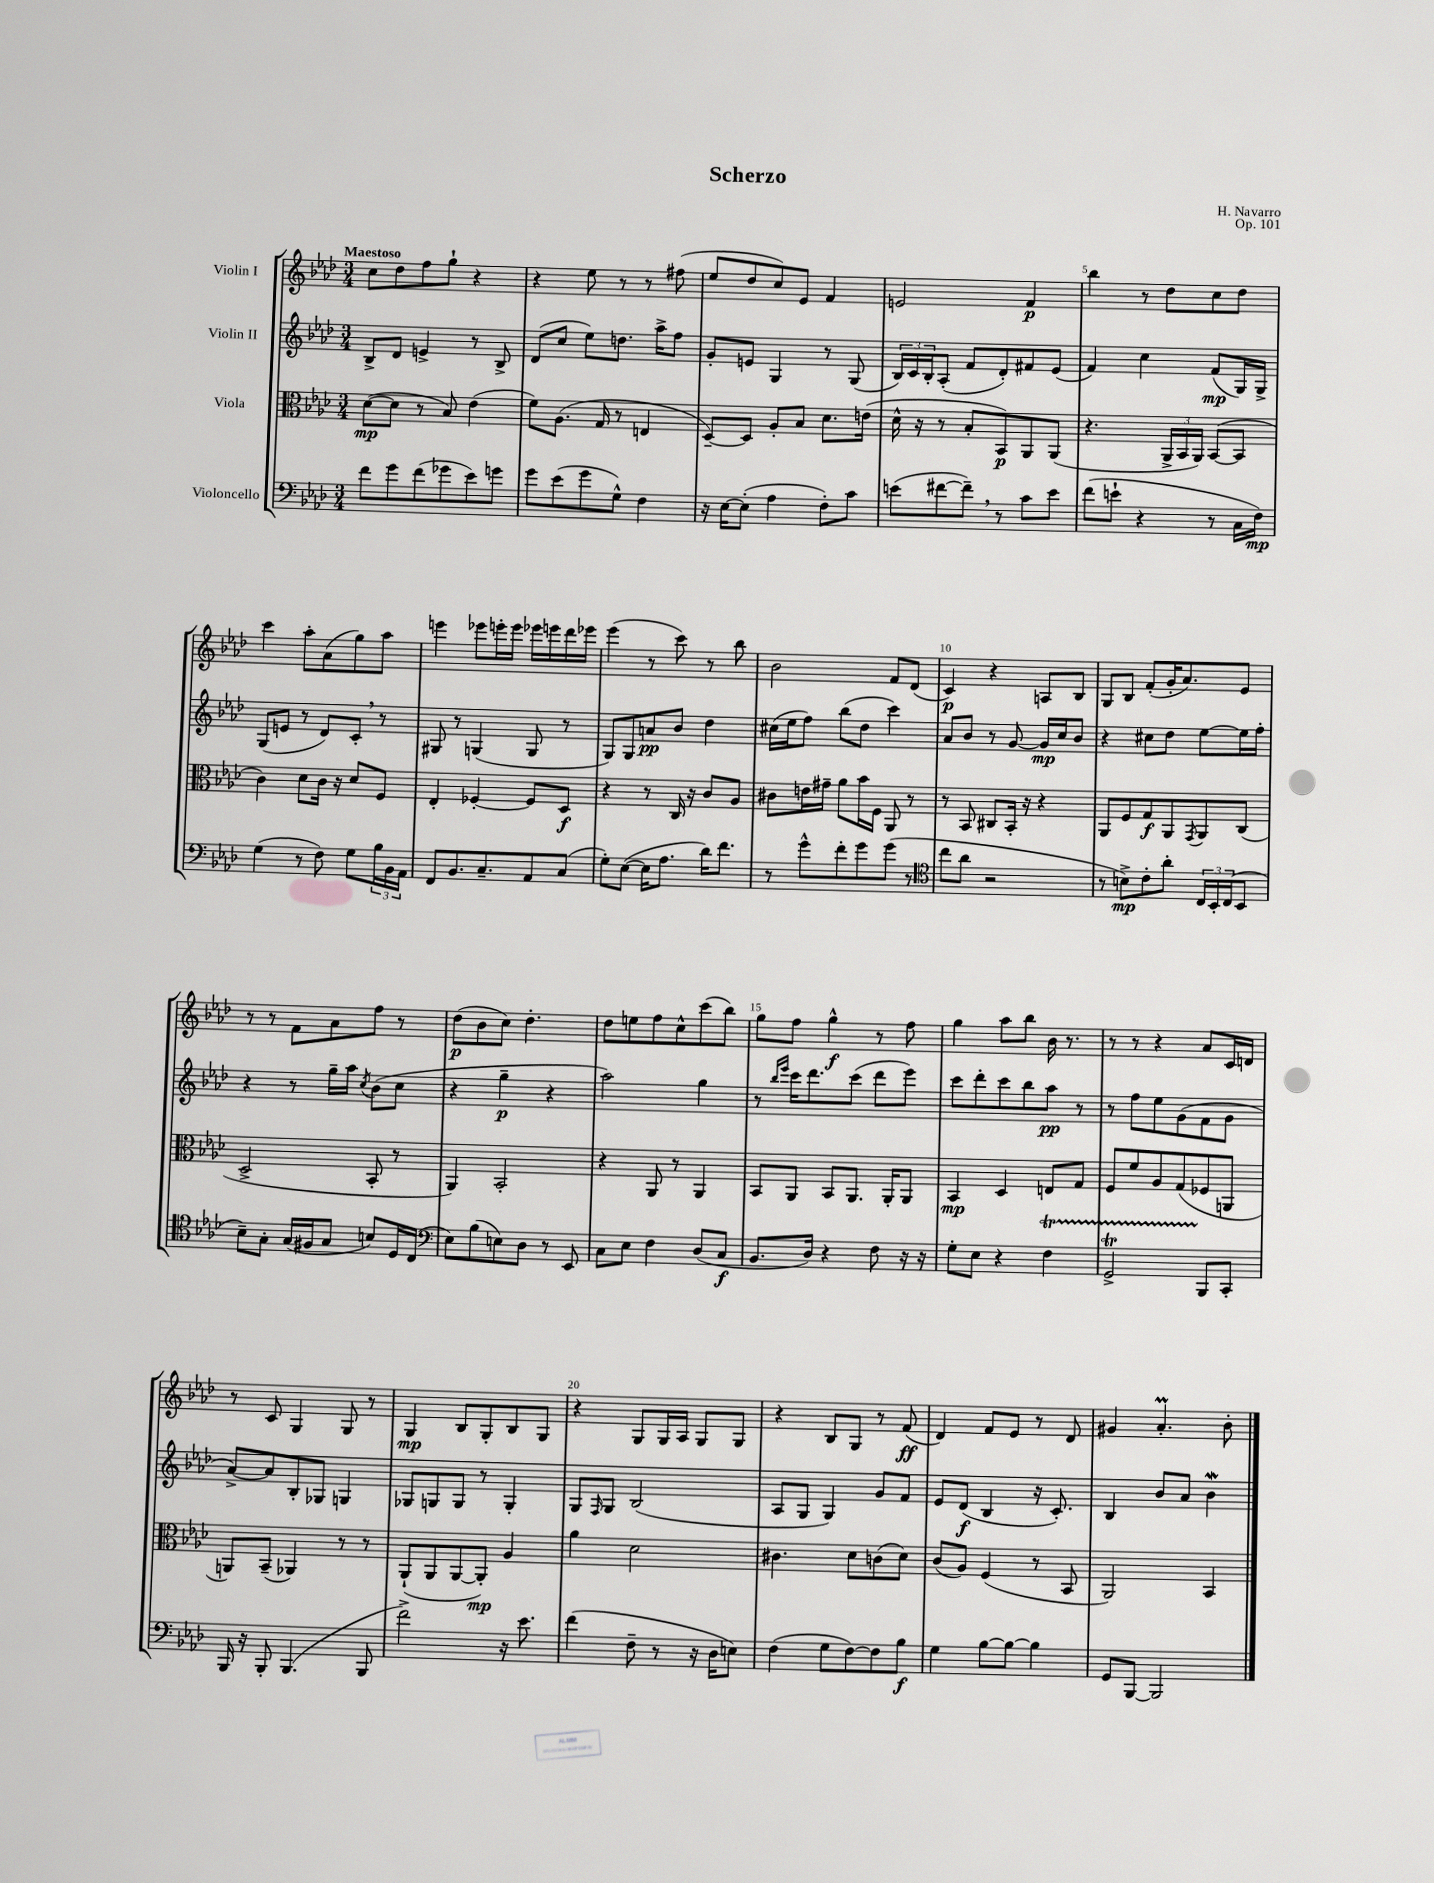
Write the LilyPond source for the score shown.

\header { title = "Scherzo" composer = "H. Navarro" opus = "Op. 101" }
<<
\new StaffGroup <<
\new Staff = "s0" \with { instrumentName = "Violin I" } {
    \clef treble \key aes \major \numericTimeSignature \time 3/4 \tempo "Maestoso"
    c''8 des''8 f''8 g''8-! r4 |
    r4 ees''8 r8 r8 fis''8( |
    ees''8 des''8 c''8) ees'8 f'4 |
    e'2 f'4\p |
    bes''4 r8 des''8 c''8 des''8 |
    c'''4 aes''8-. aes'8( g''8) aes''8 |
    e'''4 ees'''8 e'''16-. e'''16 ees'''16 e'''16 des'''16 ees'''16 |
    ees'''4( r8 c'''8) r8 bes''8 |
    bes'2 f'8 des'8( |
    c'4\p) r4 a8 bes8 |
    g8 bes8 f'8-.( g'16-. aes'8.) ees'8 |
    r8 r8 f'8 aes'8 f''8 r8 |
    des''8\p( bes'8 c''8) des''4.-. |
    des''8 e''8 f''8 c''8-^ c'''8( bes''8) |
    g''8 f''8 g''4-^\f r8 f''8 |
    g''4 aes''8 bes''8 bes'16 r8. |
    r8 r8 r4 aes'8 c'16 d'16 |
    r8 c'8 g4 g8 r8 |
    g4\mp bes8 g8-. bes8 g8 |
    r4 g8 g16 aes16 g8 g8 |
    r4 bes8 g8 r8 f'8\ff( |
    des'4) f'8 ees'8 r8 des'8 |
    gis'4 aes'4.-.\prall bes'8-. \bar "|." |
}
\new Staff = "s1" \with { instrumentName = "Violin II" } {
    \clef treble \key aes \major \numericTimeSignature \time 3/4
    bes8-> des'8 e'4-> r8 bes8-> |
    des'8( c''8 ees''8) d''8. aes''16-> f''8 |
    g'8-. e'8 g4 r8 g8( |
    \tuplet 3/2 { bes16) c'16 bes16-. } aes8-.( f'8 des'8-.) fis'8 ees'8( |
    f'4) c''4 f'8\mp( g16) g16-> |
    g8( e'8 r8 des'8) c'8-. \breathe r8 |
    gis8 r8 g4( g8 r8 |
    g8) g8 a'8\pp bes'8 des''4 |
    cis''16( ees''16 f''8) bes''8( des''8 c'''4) |
    aes'8 bes'8 r8 g'8~ g'16\mp c''16 bes'8 |
    r4 cis''8 des''8 ees''8~ ees''16 f''16-. |
    r4 r8 g''16-- aes''16 \acciaccatura { c''8 } bes'8( c''8 |
    r4 g''4--\p r4 |
    aes''2) g''4 |
    r8 \grace { bes''16 ees'''16 } c'''16 des'''8. c'''8( des'''8 ees'''8) |
    c'''8 des'''8-. c'''8 bes''8 aes''8\pp r8 |
    r8 f''8 ees''8 g'8( f'8 g'8 |
    aes'8~->) aes'8 bes8-. ges8 g4 |
    ges8 g8 g8 r8 g4-. |
    g8 \grace { f16 } g8 bes2( |
    aes8 g8 g4) g'8 f'8 |
    ees'8 des'8\f( bes4 r16 c'8.-.) |
    bes4 bes'8 aes'8 bes'4\mordent \bar "|." |
}
\new Staff = "s2" \with { instrumentName = "Viola" } {
    \clef alto \key aes \major \numericTimeSignature \time 3/4
    des'8~\mp( des'8 r8 bes8) ees'4( |
    f'8) aes8.( g16 r8 e4 |
    des8~--) des8 aes8-. bes8 des'8. e'16( |
    des'16-^ r16 r8 bes8-. bes,8\p) aes,8 aes,8( |
    r4. \tuplet 3/2 { aes,16-> bes,16 aes,16) } bes,8~( bes,8 |
    c'4) des'8 c'16 r16 des'8 f8 |
    ees4-. fes4~-. fes8 des8\f |
    r4 r8 c16 r16 c'8 aes8 |
    cis'8 e'16 gis'16-- aes'8 bes'16 f16 aes,8 r8 |
    r8 bes,8 cis8 bes,16-. r16 r4 |
    aes,8 f8 g8\f aes,8 \acciaccatura { g,8 } aes,8 c8( |
    des2-> bes,8-. r8 |
    aes,4) bes,2-. |
    r4 aes,8 r8 aes,4 |
    bes,8 aes,8 bes,8 aes,8. aes,16-. aes,8 |
    bes,4\mp des4 e8 g8 |
    f8 f'8 aes8 g8( fes8 a,8 |
    a,8) bes,8--( aes,4) r8 r8 |
    aes,8-!( aes,8 aes,8~ aes,8-.\mp) aes4 |
    aes'4 des'2 |
    cis'4. des'8 c'8( des'8) |
    c'8( aes8) f4( r8 bes,8 |
    aes,2) bes,4 \bar "|." |
}
\new Staff = "s3" \with { instrumentName = "Violoncello" } {
    \clef bass \key aes \major \numericTimeSignature \time 3/4
    f'8 g'8 f'8( ges'8 ees'8) g'8 |
    g'8 ees'8( g'8 g8-^) f4 |
    r16 ees16~ ees8-.( aes4 f8-.) c'8 |
    e'8( fis'8~ fis'8--) \breathe r8 c'8 e'8 |
    f'8( e'8-! r4 r8 c16 f16\mp) |
    g4( r8 f8) g8 \tuplet 3/2 { bes16 bes,16 aes,16 } |
    f,8 bes,8. c8.-- aes,8 c8( |
    g8-.) ees8~( ees16 aes8. des'16) f'8. |
    r8 g'8-^ f'8-. g'8 g'8( r8 |
    \clef tenor c''8 aes'8 r2 |
    r8 b8->\mp) c'8-. aes'8-. \tuplet 3/2 { c16 bes,16-. c16( } bes,8 |
    bes8--) g8-. g16( fis16 g8 b8) des16 c16( |
    \clef bass ees8) bes8( e8) des8 r8 ees,8 |
    c8 ees8 f4 des8( c8\f |
    bes,8. des16) r4 f8 r16 r16 |
    g8-. ees8 r4 f4\startTrillSpan |
    g,2->\trill bes,,8\stopTrillSpan c,8-. |
    bes,,16 r16 bes,,8-. bes,,4.( bes,,8 |
    f'2->) r16 ees'8. |
    f'4( f8-- r8 r16 des16 e8) |
    f4( g8 f8~) f8 bes8\f |
    g4 bes8~ bes8~ bes4 |
    g,8 bes,,8~ bes,,2 \bar "|." |
}
>>
>>
\layout { \context { \Score \override BarNumber.break-visibility = ##(#f #t #t) barNumberVisibility = #(every-nth-bar-number-visible 5) } }
